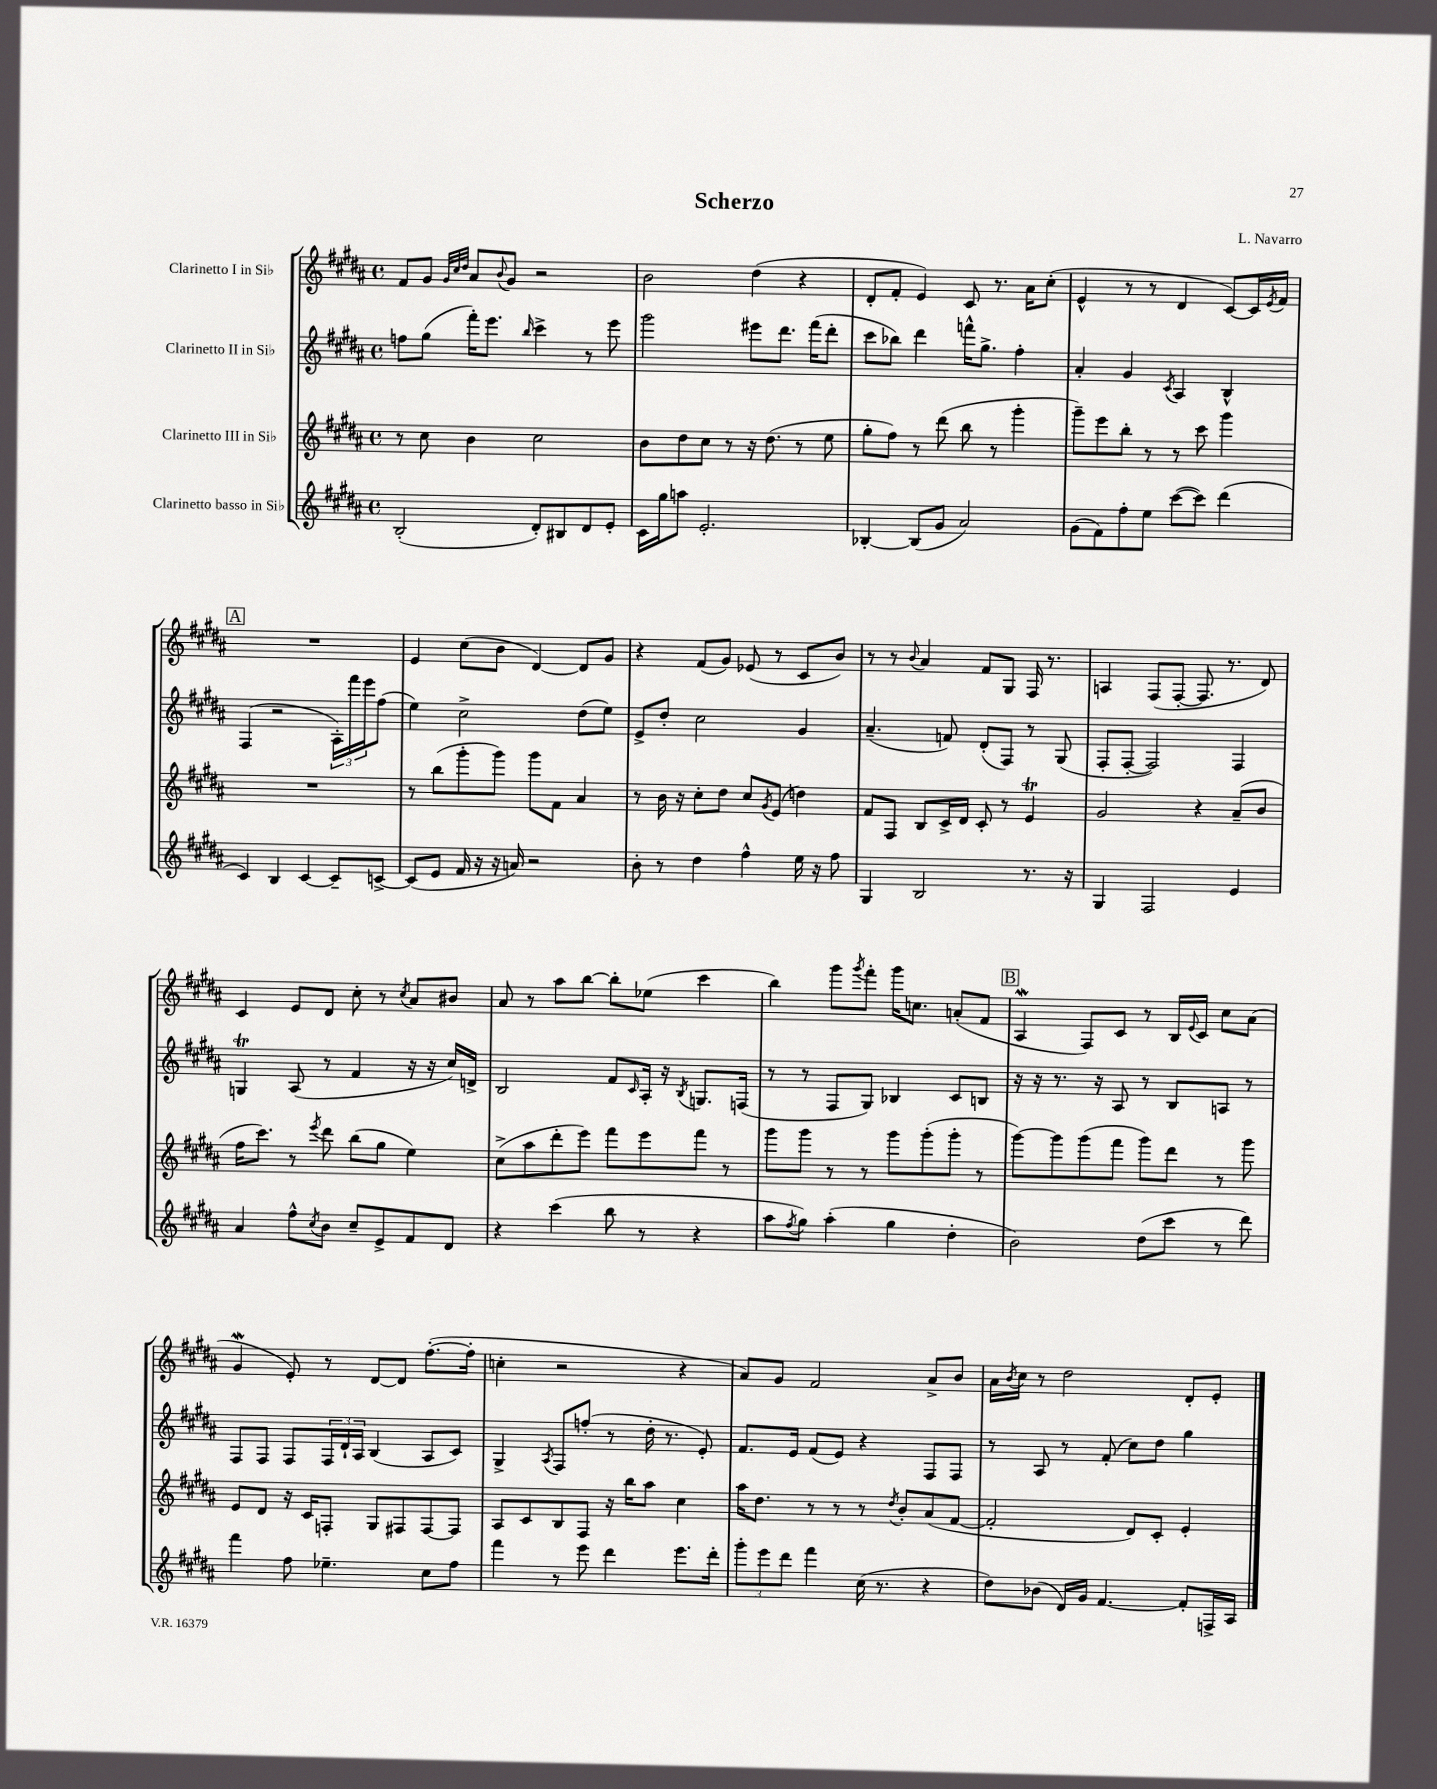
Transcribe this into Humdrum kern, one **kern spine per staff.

**kern	**kern	**kern	**kern
*part4	*part3	*part2	*part1
*staff4	*staff3	*staff2	*staff1
*I"Clarinetto basso in Si♭	*I"Clarinetto III in Si♭	*I"Clarinetto II in Si♭	*I"Clarinetto I in Si♭
*clefG2	*clefG2	*clefG2	*clefG2
*k[f#c#g#d#a#]	*k[f#c#g#d#a#]	*k[f#c#g#d#a#]	*k[f#c#g#d#a#]
*M4/4	*M4/4	*M4/4	*M4/4
*met(c)	*met(c)	*met(c)	*met(c)
=1	=1	=1	=1
(2B'/	8r	8ffn\L	8f#/L
.	8cc#\	(8gg#\J	8g#/J
.	.	.	32qqg#/LLL
.	.	.	32qqcc#/
.	.	.	32qqdd#/JJJ
.	4b\	16fff#'\KL)	8a#/L
.	.	8.eee\J	.
.	.	.	8qqb/
.	.	.	8g#/J
.	.	16qqbb/	.
8d#'/L)	2cc#\	4ccc#^\	2r
8B#X/	.	.	.
8d#/	.	8r	.
8e'/J	.	8eee\	.
=2	=2	=2	=2
16c#\LL	8b\L	2ggg#\	2b\
16gg#\J	.	.	.
8aan\J	8dd#\	.	.
2.e'/	8cc#\J	.	.
.	8r	.	.
.	16r	8eee#X\L	(4dd#\
.	(8.dd#\	.	.
.	.	8.ddd#\J	.
.	8r	.	4r
.	.	(16fff#\KL	.
.	8ee\	8ddd#'\J	.
=3	=3	=3	=3
[4B-X'/	8gg#'\L	8ccc#\L	8d#'/L
.	8ff#\J)	8bb-X\J)	8f#'/J
(8B-/L]	8r	4ddd#\	4e/)
8g#/J	(8ddd#\	.	.
2a#/)	8bb\	16fffn^^\KL	8c#/
.	.	8.gg#^\J	.
.	8r	.	8.r
.	4ggg#'\	4ff#'\	.
.	.	.	16a#\KL
.	.	.	(8cc#'\J
=4	=4	=4	=4
(8g#\L	8ggg#~\L)	4a#'/	4e^^/
8f#\)	8eee\	.	.
8ff#'\	8bb'\J	4g#/	8r
8ee\J	8r	.	8r
.	.	8qc#/	.
([8ccc#\L	8r	4A#/	4d#/
8ccc#\J])	8ccc#\	.	.
(4ddd#\	4ggg#\	4B^^/	[8c#/L)
.	.	.	16c#/L]
.	.	.	8qe/
.	.	.	16f#/JJ
!!LO:LB:g=z
!!LO:REH:place=s1:t=A
=5	=5	=5	=5
4c#/)	1r	(4F#/	1r
4B/	.	2r	.
[4c#/	.	.	.
8c#~/L]	.	24A#'\LL)	.
.	.	24fff#\	.
.	.	24eee\J	.
[8cn^/J	.	(8ff#\J	.
=6	=6	=6	=6
(8c/L]	8r	4ee\)	4e/
8e/J	(8bb\L	.	.
16f#/	8ggg#'\	2cc#^\	(8cc#\L
16r	.	.	.
16r	8ggg#\J)	.	8b\J
16an/)	.	.	.
2r	8ggg#\L	.	[4d#/)
.	8f#\J	.	.
.	4a#/	(8dd#\L	8d#/L]
.	.	8ee\J)	8g#/J
=7	=7	=7	=7
8b'\	8r	8e^/L	4r
8r	16b\	8dd#'/J	.
.	16r	.	.
4dd#\	8cc#'\L	2cc#\	(8f#/L
.	8dd#\J	.	8g#/J)
4ff#^^\	8cc#/L	.	(8e-X/
.	8qg#/	.	.
.	(8e/J	.	8r
16ee\	4ddn\)	4g#/	8c#/L
16r	.	.	.
8ff#\	.	.	8b/J)
=8	=8	=8	=8
4G#/	8f#/L	(4.a#~/	8r
.	8F#/J	.	8r
.	.	.	8qqb/
2B/	8B/L	.	4a#/
.	16c#^/L	8fn/)	.
.	16d#/JJ	.	.
.	8c#'/	(8d#'/L	8f#/L
.	8r	8F#/J)	8G#/J
8.r	4eT/	8r	16F#/
.	.	.	8.r
.	.	(8G#/	.
16r	.	.	.
=9	=9	=9	=9
4G#/	2g#/	8F#'/L	4An/
.	.	[8F#'/J	.
2F#/	.	2F#/])	(8F#/L
.	.	.	[8F#'/J
.	4r	.	8.F#/]
.	.	.	8.r
4e/	(8a#~/L	4F#/	.
.	8b/J	.	8d#/)
!!LO:LB:g=z
=10	=10	=10	=10
4a#/	16ff#\KL	4GnT/	4c#/
.	8.ccc#\J)	.	.
8ff#^^\L	8r	(8A#/	8e/L
8qcc#/	8qeee/	.	.
8b\J	8ddd#\	8r	8d#/J
8cc#~/L	(8bb\L	4f#/	8cc#'\
8e^/	8gg#\J	.	8r
.	.	.	8qcc#/
8f#/	4ee\)	16r	8a#/L
.	.	16r	.
8d#/J	.	16cc#/LL)	8b#X/J
.	.	16dn^/JJ	.
=11	=11	=11	=11
4r	(8cc#^\L	2B/	8a#/
.	8aa#\	.	8r
(4ccc#\	8ddd#'\	.	8aa#\L
.	8eee\J)	.	[8bb\J
8bb\	8fff#\L	8f#/L	8bb'\L]
.	.	16qqc#/	.
8r	8eee\	16A#'/Jk	(8ee-X\J
.	.	16r	.
.	.	8qB/	.
4r	8fff#\J	8.Gn/L	4ccc#\
.	8r	.	.
.	.	(16Fn/Jk	.
=12	=12	=12	=12
8aa#\L	8ggg#\L	8r	4bb\)
8qff#/	.	.	.
8gg#\J)	8ggg#\J	8r	.
(4aa#'\	8r	8F#/L	8ggg#\L
.	.	.	8qggg#/
.	8r	8G#/J)	8fff#'\J
4gg#\	8ggg#\L	4B-X/	16ggg#\KL
.	.	.	8.ccn\J
.	(8ggg#'\	.	.
4dd#'\	8ggg#'\J	8c#/L	(8an'/L
.	8r	8Bn/J	8f#/J
!!LO:REH:place=s1:t=B
=13	=13	=13	=13
2b\)	[8ggg#\L)	16r	4A#W/
.	.	16r	.
.	8ggg#\]	8.r	.
.	(8ggg#\	.	8F#/L)
.	.	16r	.
.	8fff#\J	8A#/	8c#/J
(8dd#\L	8ggg#\L)	8r	8r
8ccc#\J	8ddd#\J	8B/L	16B/LL
.	.	.	8qqe/
.	.	.	16c#/JJ
8r	8r	8An/J	8cc#\L
8ddd#\)	8ggg#\	8r	(8a#\J
!!LO:LB:g=z
=14	=14	=14	=14
4fff#\	8e/L	8F#/L	4g#W/
.	8d#/J	8F#/J	.
8ff#\	16r	8F#/L	8e'/)
.	16c#/KL	.	.
4.ee-X~\	8Fn'/J	24F#/L	8r
.	.	24d#`/	.
.	.	24A#/JJ	.
.	8G#/L	(4B/	[8d#/L
.	8F#X/	.	8d#/J]
8cc#\L	[8F#/	8A#/L	([8.ff#'\L
8ff#\J	8F#/J]	8c#/J)	.
.	.	.	16ff#'\Jk]
=15	=15	=15	=15
4fff#\	8A#/L	4G#^/	4ccn'\
.	8c#/	.	.
.	.	8qA#/	.
8r	8B/	8F#/L	2r
8eee\	8F#/J	(8ffn'/J	.
4ddd#\	16r	8r	.
.	16bb\KL	.	.
.	8aa#\J	16dd#'\	.
.	.	8.r	.
8.eee\L	4cc#\	.	4r
.	.	8e'/)	.
16ddd#'\Jk	.	.	.
=16	=16	=16	=16
12ggg#'\L	16aa#\KL	8.f#/L	8a#/L)
.	8.dd#\J	.	.
12eee\	.	.	.
.	.	.	8g#/J
12ddd#\J	.	.	.
.	.	16e/Jk	.
4fff#\	8r	(8f#/L	2f#/
.	8r	8e/J)	.
(16cc#\	8r	4r	.
8.r	.	.	.
.	8qdd#/	.	.
.	8b'/L	.	.
4r	(8a#/	8F#/L	8a#^/L
.	[8f#/J	8F#/J	8b/J
=17	=17	=17	=17
8dd#\L)	2f#'/]	8r	16a#\LL
.	.	.	8qb/
.	.	.	16cc#\JJ
(8b-X\J	.	8A#/	8r
16d#/LL)	.	8r	2dd#\
16g#/JJ	.	.	.
[4.f#/	.	(8f#'/	.
.	8d#/L)	8cc#\L)	.
.	8c#'/J	8dd#\J	.
8f#'/L]	4e'/	4gg#\	8d#'/L
16Fn^/L	.	.	8e'/J
16A#/JJ	.	.	.
==	==	==	==
*-	*-	*-	*-
